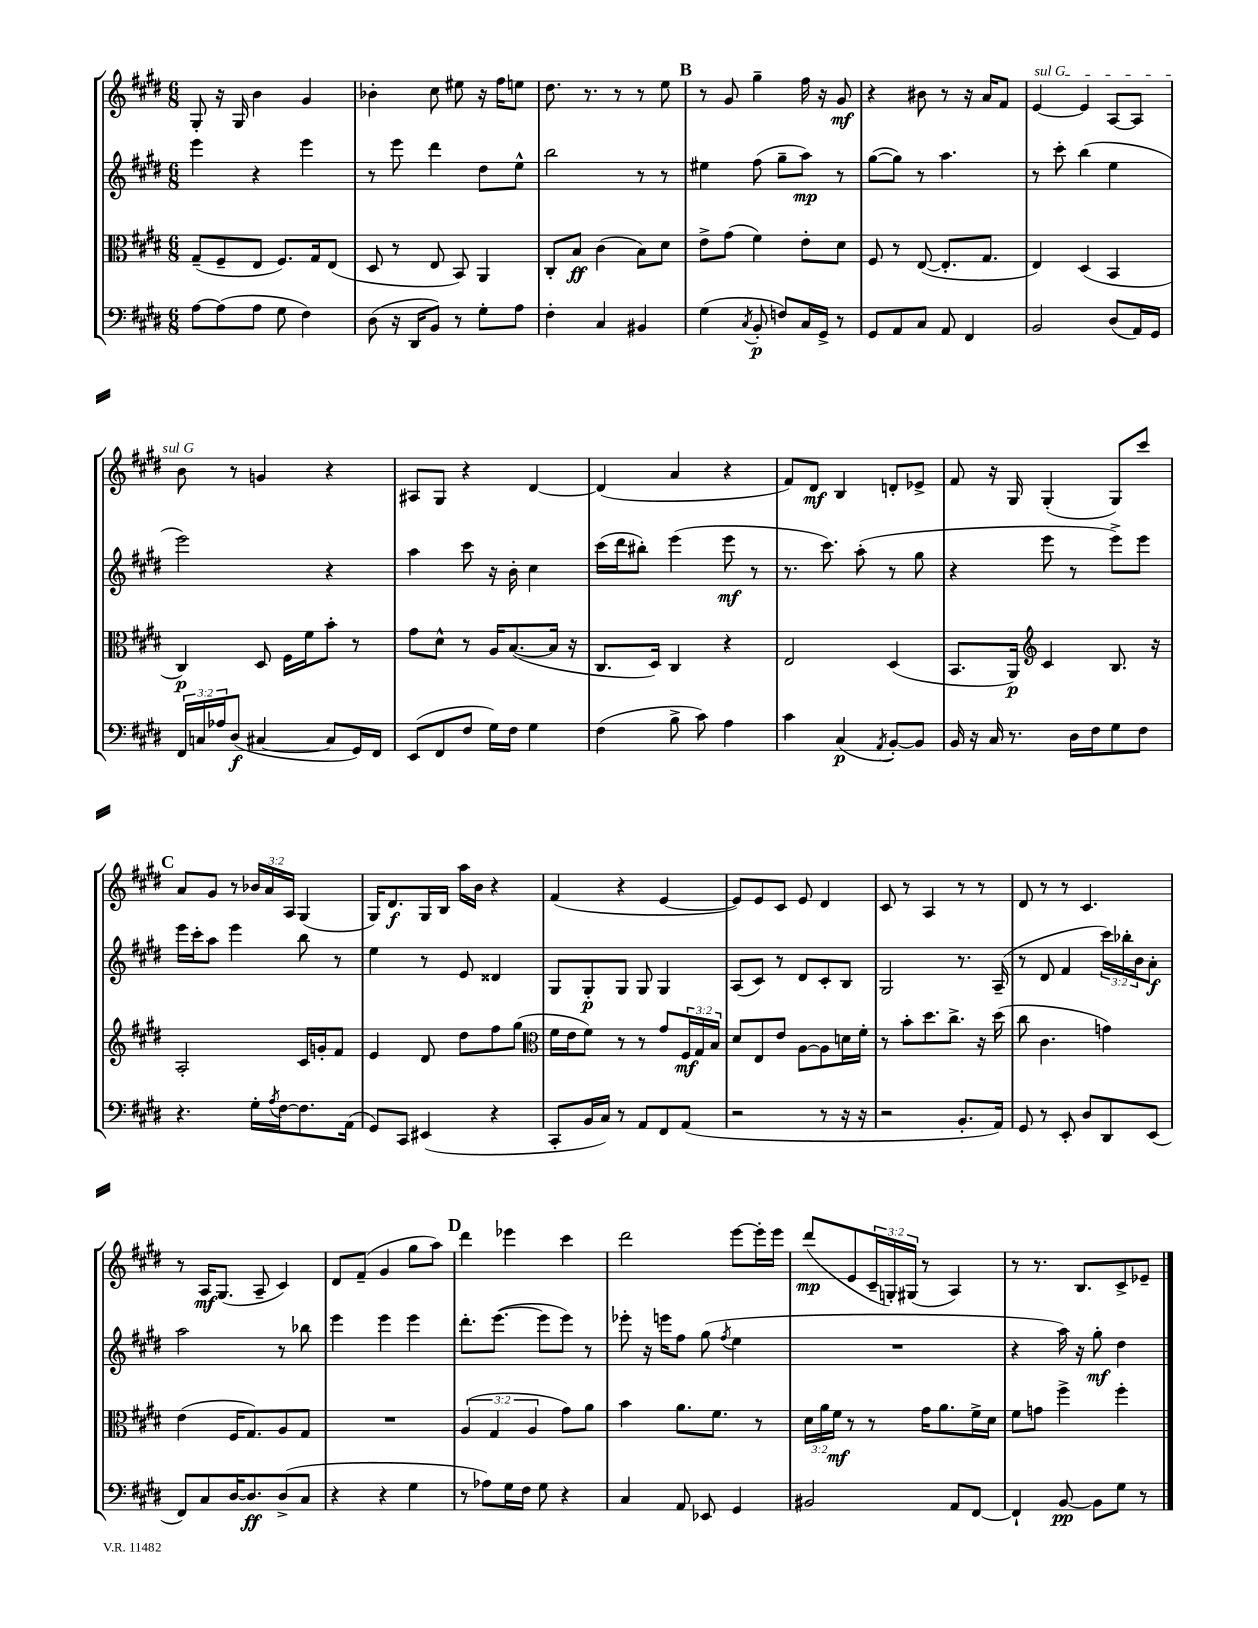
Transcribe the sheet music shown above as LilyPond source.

<<
\new StaffGroup <<
\new Staff = "s0" {
    \clef treble \key e \major \numericTimeSignature \time 6/8 \override Staff.TupletNumber.text = #tuplet-number::calc-fraction-text
    gis8-. r16 gis16 b'4 gis'4 |
    bes'4-. cis''8 eis''8 r16 fis''16 e''8 |
    dis''8. r8. r8 r8 e''8 |
    \mark \markup { \bold "B" } r8 gis'8 gis''4-- fis''16 r16 gis'8\mf |
    r4 bis'8 r8 r16 a'16 fis'8 |
    \once \override TextSpanner.bound-details.left.text = \markup { \italic "sul G" } e'4~\startTextSpan e'4 a8~ a8 |
    b'8\stopTextSpan r8 g'4 r4 |
    ais8 gis8 r4 dis'4~ |
    dis'4( a'4 r4 |
    fis'8) dis'8\mf b4 d'8-. ees'8-> |
    fis'8 r16 gis16 gis4-.( gis8) cis'''8 |
    \mark \markup { \bold "C" } a'8 gis'8 r8 \tuplet 3/2 { bes'16 a'16 a16 } gis4( |
    gis16) dis'8.\f gis16 b16 a''16 b'16 r4 |
    fis'4( r4 e'4~ |
    e'8) e'8 cis'8 e'8 dis'4 |
    cis'8 r8 a4 r8 r8 |
    dis'8 r8 r8 cis'4. |
    r8 a16\mf gis8.( a8-- cis'4) |
    dis'8 fis'8--( gis'4 gis''8 a''8) |
    \mark \markup { \bold "D" } dis'''4 ees'''4 cis'''4 |
    dis'''2 e'''8~ e'''16-. e'''16 |
    dis'''8\mp( e'8 \tuplet 3/2 { cis'16-- g16-.) gis16( } r8 a4) |
    r8 r8. b8. cis'8-> ees'8-- \bar "|." |
}
\new Staff = "s1" {
    \clef treble \key e \major \numericTimeSignature \time 6/8 \override Staff.TupletNumber.text = #tuplet-number::calc-fraction-text
    e'''4 r4 e'''4 |
    r8 e'''8 dis'''4 dis''8 e''8-^ |
    b''2 r8 r8 |
    \mark \markup { \bold "B" } eis''4 fis''8( gis''8-- a''8\mp) r8 |
    gis''8~( gis''8) r8 a''4. |
    r8 cis'''8-. b''4( e''4 |
    e'''2) r4 |
    a''4 cis'''8 r16 b'16-. cis''4 |
    cis'''16( dis'''16 bis''8-.) e'''4( e'''8\mf r8 |
    r8. cis'''8.) a''8-.( r8 gis''8 |
    r4 e'''8 r8 e'''8->) e'''8 |
    \mark \markup { \bold "C" } e'''16 cis'''16-. a''8 e'''4 b''8 r8 |
    e''4 r8 e'8 disis'4 |
    gis8 gis8-.\p gis8 gis8 gis4 |
    a8( cis'8) r8 dis'8 cis'8-. b8 |
    gis2 r8. a16--( |
    r8 dis'8 fis'4 \tuplet 3/2 { cis'''16) bes''16-. b'16 } a'8-.\f |
    a''2 r8 bes''8 |
    e'''4 e'''4 e'''4 |
    \mark \markup { \bold "D" } dis'''8.-. e'''8.~( e'''8 e'''8) r8 |
    ees'''8-. r16 e'''16 fis''8 gis''8( \acciaccatura { fis''8 } e''4 |
    R2. |
    r4 a''16) r16 gis''8-.\mf dis''4 \bar "|." |
}
\new Staff = "s2" {
    \clef alto \key e \major \numericTimeSignature \time 6/8 \override Staff.TupletNumber.text = #tuplet-number::calc-fraction-text
    gis8--( fis8-- e8 fis8.) gis16 e8( |
    dis8 r8 e8 b,8) a,4 |
    cis8-. b8\ff cis'4( b8) dis'8 |
    \mark \markup { \bold "B" } e'8-> gis'8( fis'4) e'8-. dis'8 |
    fis8 r8 e8~( e8.-. gis8. |
    e4) dis4( b,4 |
    cis4\p) dis8 fis16 fis'16 b'8-. r8 |
    gis'8 dis'8-^ r8 a16 b8.~( b16 r16 |
    cis8. dis16) cis4 r4 |
    e2 dis4( |
    b,8. a,16\p) \clef treble cis'4 b8. r16 |
    \mark \markup { \bold "C" } a2-. cis'16 g'16-. fis'8 |
    e'4 dis'8 dis''8 fis''8 gis''8( |
    \clef alto fis'16 e'16 fis'8) r8 r8 gis'8 \tuplet 3/2 { fis16\mf gis16 b16 } |
    dis'8 e8 e'8 a8~ a8 d'16 fis'16-. |
    r8 b'8-. dis''8. cis''8.-> r16 dis''16( |
    cis''8 cis'4. g'4) |
    e'4( fis16 gis8.) a8 gis8 |
    R2. |
    \mark \markup { \bold "D" } \tuplet 3/2 { a4( gis4 a4 } gis'8) a'8 |
    b'4 a'8. fis'8. r8 |
    \tuplet 3/2 { dis'16 a'16 fis'16\mf } r8 r8 gis'16 a'8. fis'16-> dis'16 |
    fis'8 g'8 fis''4-> fis''4-. \bar "|." |
}
\new Staff = "s3" {
    \clef bass \key e \major \numericTimeSignature \time 6/8 \override Staff.TupletNumber.text = #tuplet-number::calc-fraction-text
    a8~ a8( a8 gis8 fis4) |
    dis8( r16 dis,16 b,8) r8 gis8-. a8 |
    fis4-. cis4 bis,4 |
    \mark \markup { \bold "B" } gis4( \acciaccatura { cis8 } b,8-.\p f8) cis16 gis,16-> r8 |
    gis,8 a,8 cis8 a,8 fis,4 |
    b,2 dis8( a,16) gis,16 |
    \tuplet 3/2 { fis,16 c16 aes16 } dis8\f( cis4~ cis8 gis,16) fis,16 |
    e,8( fis,8 fis8 gis16) fis16 gis4 |
    fis4( b8-> cis'8) a4 |
    cis'4 cis4\p( \acciaccatura { a,8 } b,8~-.) b,8 |
    b,16 r16 cis16 r8. dis16 fis16 gis8 fis8 |
    \mark \markup { \bold "C" } r4. gis16-. \acciaccatura { a8 } fis16~ fis8. a,16( |
    gis,8) cis,8 eis,4( r4 |
    cis,8-. b,16 cis16) r8 a,8 fis,8 a,8( |
    r2 r8 r16 r16 |
    r2 b,8.-. a,16) |
    gis,8 r8 e,8-. dis8 dis,8 e,8( |
    fis,8) cis8 dis16~ dis8.\ff dis8->( cis8 |
    r4 r4 gis4 |
    \mark \markup { \bold "D" } r8 aes8) gis16 fis16 gis8 r4 |
    cis4 a,8 ees,8 gis,4 |
    bis,2 a,8 fis,8~ |
    fis,4-! b,8~\pp b,8 gis8 r8 \bar "|." |
}
>>
>>
\layout { \context { \Score \remove "Bar_number_engraver" } }
